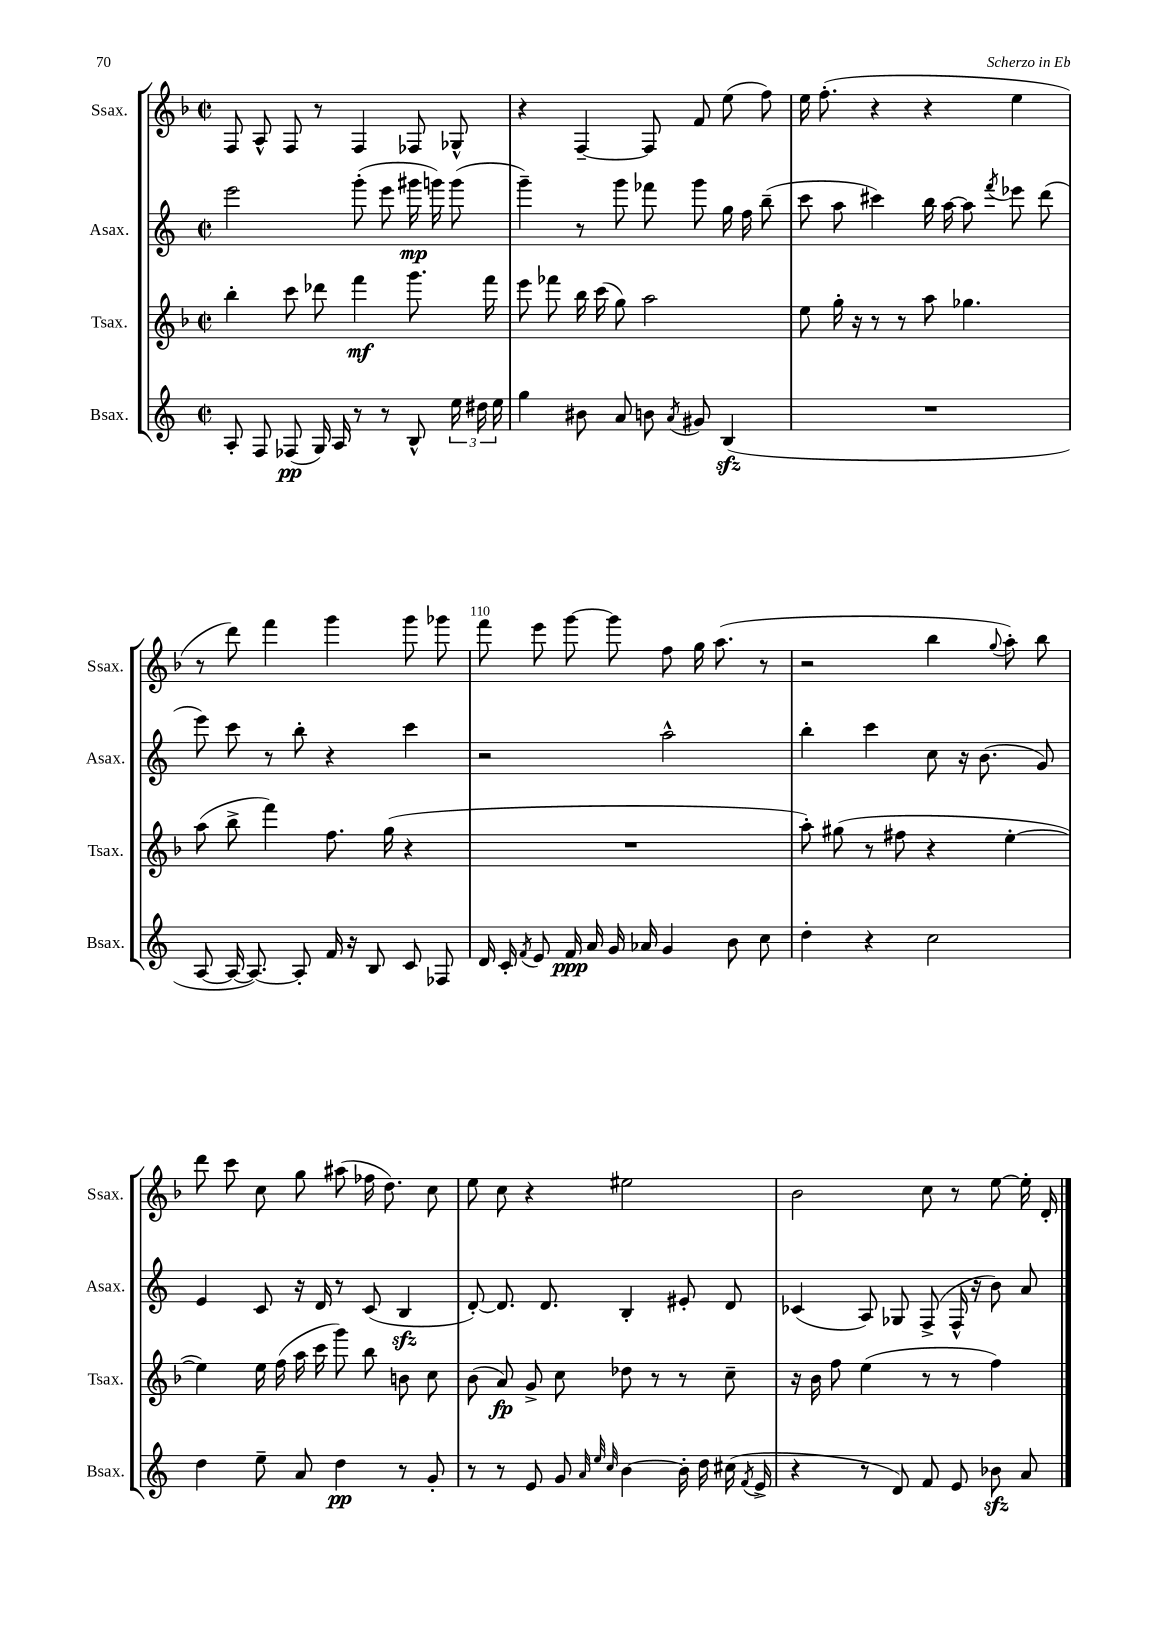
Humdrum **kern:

**kern	**dynam	**kern	**dynam	**kern	**dynam	**kern
*part4	*part4	*part3	*part3	*part2	*part2	*part1
*staff4	*staff4	*staff3	*staff3	*staff2	*staff2	*staff1
*I"Bsax.	*	*I"Tsax.	*	*I"Asax.	*	*I"Ssax.
*I'Bsax.	*	*I'Tsax.	*	*I'Asax.	*	*I'Ssax.
*clefG2	*	*clefG2	*	*clefG2	*	*clefG2
*k[]	*	*k[b-]	*	*k[]	*	*k[b-]
*M2/2	*	*M2/2	*	*M2/2	*	*M2/2
*met(c|)	*	*met(c|)	*	*met(c|)	*	*met(c|)
=106	=106	=106	=106	=106	=106	=106
8A'/	.	4bb-'\	.	2eee\	.	8F/
8F/	.	.	.	.	.	8A^^/
(8F-X/	pp	8ccc\	.	.	.	8F/
16G/)	.	8ddd-X\	.	.	.	8r
16A/	.	.	.	.	.	.
8r	.	4fff\	mf	(8ggg'\	.	4F/
8r	.	.	.	8eee\	.	.
8B^^/	.	8.ggg\	.	16ggg#X\	mp	8F-X/
.	.	.	.	16gggn\)	.	.
24ee\	.	.	.	(8ggg\	.	8G-X^^/
24dd#X\	.	.	.	.	.	.
.	.	16fff\	.	.	.	.
24ee\	.	.	.	.	.	.
=107	=107	=107	=107	=107	=107	=107
4gg\	.	8eee\	.	4ggg~\)	.	4r
.	.	8fff-X\	.	.	.	.
8b#X\	.	16bb-\	.	8r	.	[4F~/
.	.	(16ccc\	.	.	.	.
8a/	.	8gg\)	.	8ggg\	.	.
8bn\	.	2aa\	.	8fff-X\	.	8F/]
8qa/	.	.	.	.	.	.
8g#X/	.	.	.	8ggg\	.	8f/
(4Bzz/	.	.	.	16gg\	.	(8ee\
.	.	.	.	16ff\	.	.
.	.	.	.	(8bb~\	.	8ff\)
=108	=108	=108	=108	=108	=108	=108
1r	.	8ee\	.	8ccc\	.	16ee\
.	.	.	.	.	.	(8.ff'\
.	.	16gg'\	.	8aa\	.	.
.	.	16r	.	.	.	.
.	.	8r	.	4ccc#X\)	.	4r
.	.	8r	.	.	.	.
.	.	8aa\	.	16bb\	.	4r
.	.	.	.	[16aa\	.	.
.	.	4.gg-X\	.	8aa\]	.	.
.	.	.	.	8qfff/	.	.
.	.	.	.	8eee-X\	.	4ee\
.	.	.	.	(8ddd\	.	.
!!LO:LB:g=z
=109	=109	=109	=109	=109	=109	=109
[8A/	.	(8aa\	.	8eee\)	.	8r
16A/_	.	8bb-^\	.	8ccc\	.	8ddd\)
8.A/_)	.	.	.	.	.	.
.	.	4fff\)	.	8r	.	4fff\
8A'/]	.	.	.	8bb'\	.	.
16f/	.	8.ff\	.	4r	.	4ggg\
16r	.	.	.	.	.	.
8B/	.	.	.	.	.	.
.	.	(16gg\	.	.	.	.
8c/	.	4r	.	4ccc\	.	8ggg\
8F-X/	.	.	.	.	.	8ggg-X\
=110	=110	=110	=110	=110	=110	=110
16d/	.	1r	.	2r	.	8fff\
16c'/	.	.	.	.	.	.
8qf/	.	.	.	.	.	.
8e/	.	.	.	.	.	8eee\
16f/	ppp	.	.	.	.	[8ggg\
16a/	.	.	.	.	.	.
16g/	.	.	.	.	.	8ggg\]
16a-X/	.	.	.	.	.	.
4g/	.	.	.	2aa^^\	.	8ff\
.	.	.	.	.	.	16gg\
.	.	.	.	.	.	(8.aa\
8b\	.	.	.	.	.	.
8cc\	.	.	.	.	.	8r
=111	=111	=111	=111	=111	=111	=111
4dd'\	.	8aa'\)	.	4bb'\	.	2r
.	.	(8gg#X\	.	.	.	.
4r	.	8r	.	4ccc\	.	.
.	.	8ff#X\	.	.	.	.
2cc\	.	4r	.	8cc\	.	4bb-\
.	.	.	.	16r	.	.
.	.	.	.	(8.b\	.	.
.	.	.	.	.	.	8qqgg/
.	.	[4ee'\	.	.	.	8aa'\)
.	.	.	.	8g/)	.	8bb-\
!!LO:LB:g=z
=112	=112	=112	=112	=112	=112	=112
4dd\	.	4ee\])	.	4e/	.	8ddd\
.	.	.	.	.	.	8ccc\
8ee~\	.	16ee\	.	8c/	.	8cc\
.	.	(16ff\	.	.	.	.
8a/	.	16aa\	.	16r	.	8gg\
.	.	16ccc\	.	16d/	.	.
4dd\	pp	8ggg\)	.	8r	.	(8aa#X\
.	.	8bb-\	.	(8c/	.	16ff-X\
.	.	.	.	.	.	8.dd\)
8r	.	8bn\	.	4Bzz/	.	.
8g'/	.	8cc\	.	.	.	8cc\
=113	=113	=113	=113	=113	=113	=113
8r	.	(8b-\	.	[8d'/)	.	8ee\
8r	.	8a/)	fp	8.d/]	.	8cc\
8e/	.	8g^/	.	.	.	4r
.	.	.	.	8.d/	.	.
8g/	.	8cc\	.	.	.	.
32qqa/	.	.	.	.	.	.
32qqee/	.	.	.	.	.	.
32qqcc/	.	.	.	.	.	.
[4b\	.	8dd-X\	.	4B'/	.	2ee#X\
.	.	8r	.	.	.	.
16b'\]	.	8r	.	8e#X'/	.	.
16dd\	.	.	.	.	.	.
(16cc#X\	.	8cc~\	.	8d/	.	.
8qf/	.	.	.	.	.	.
16e^/	.	.	.	.	.	.
=114	=114	=114	=114	=114	=114	=114
4r	.	16r	.	(4c-X/	.	2b-\
.	.	16b-\	.	.	.	.
.	.	8ff\	.	.	.	.
8r	.	(4ee\	.	8A/)	.	.
8d/)	.	.	.	8G-X/	.	.
8f/	.	8r	.	(8F^/	.	8cc\
8e/	.	8r	.	16F^^/	.	8r
.	.	.	.	16r	.	.
8b-Xzz\	.	4ff\)	.	8b\)	.	[8ee\
8a/	.	.	.	8a/	.	16ee'\]
.	.	.	.	.	.	16d'/
==	==	==	==	==	==	==
*-	*-	*-	*-	*-	*-	*-
